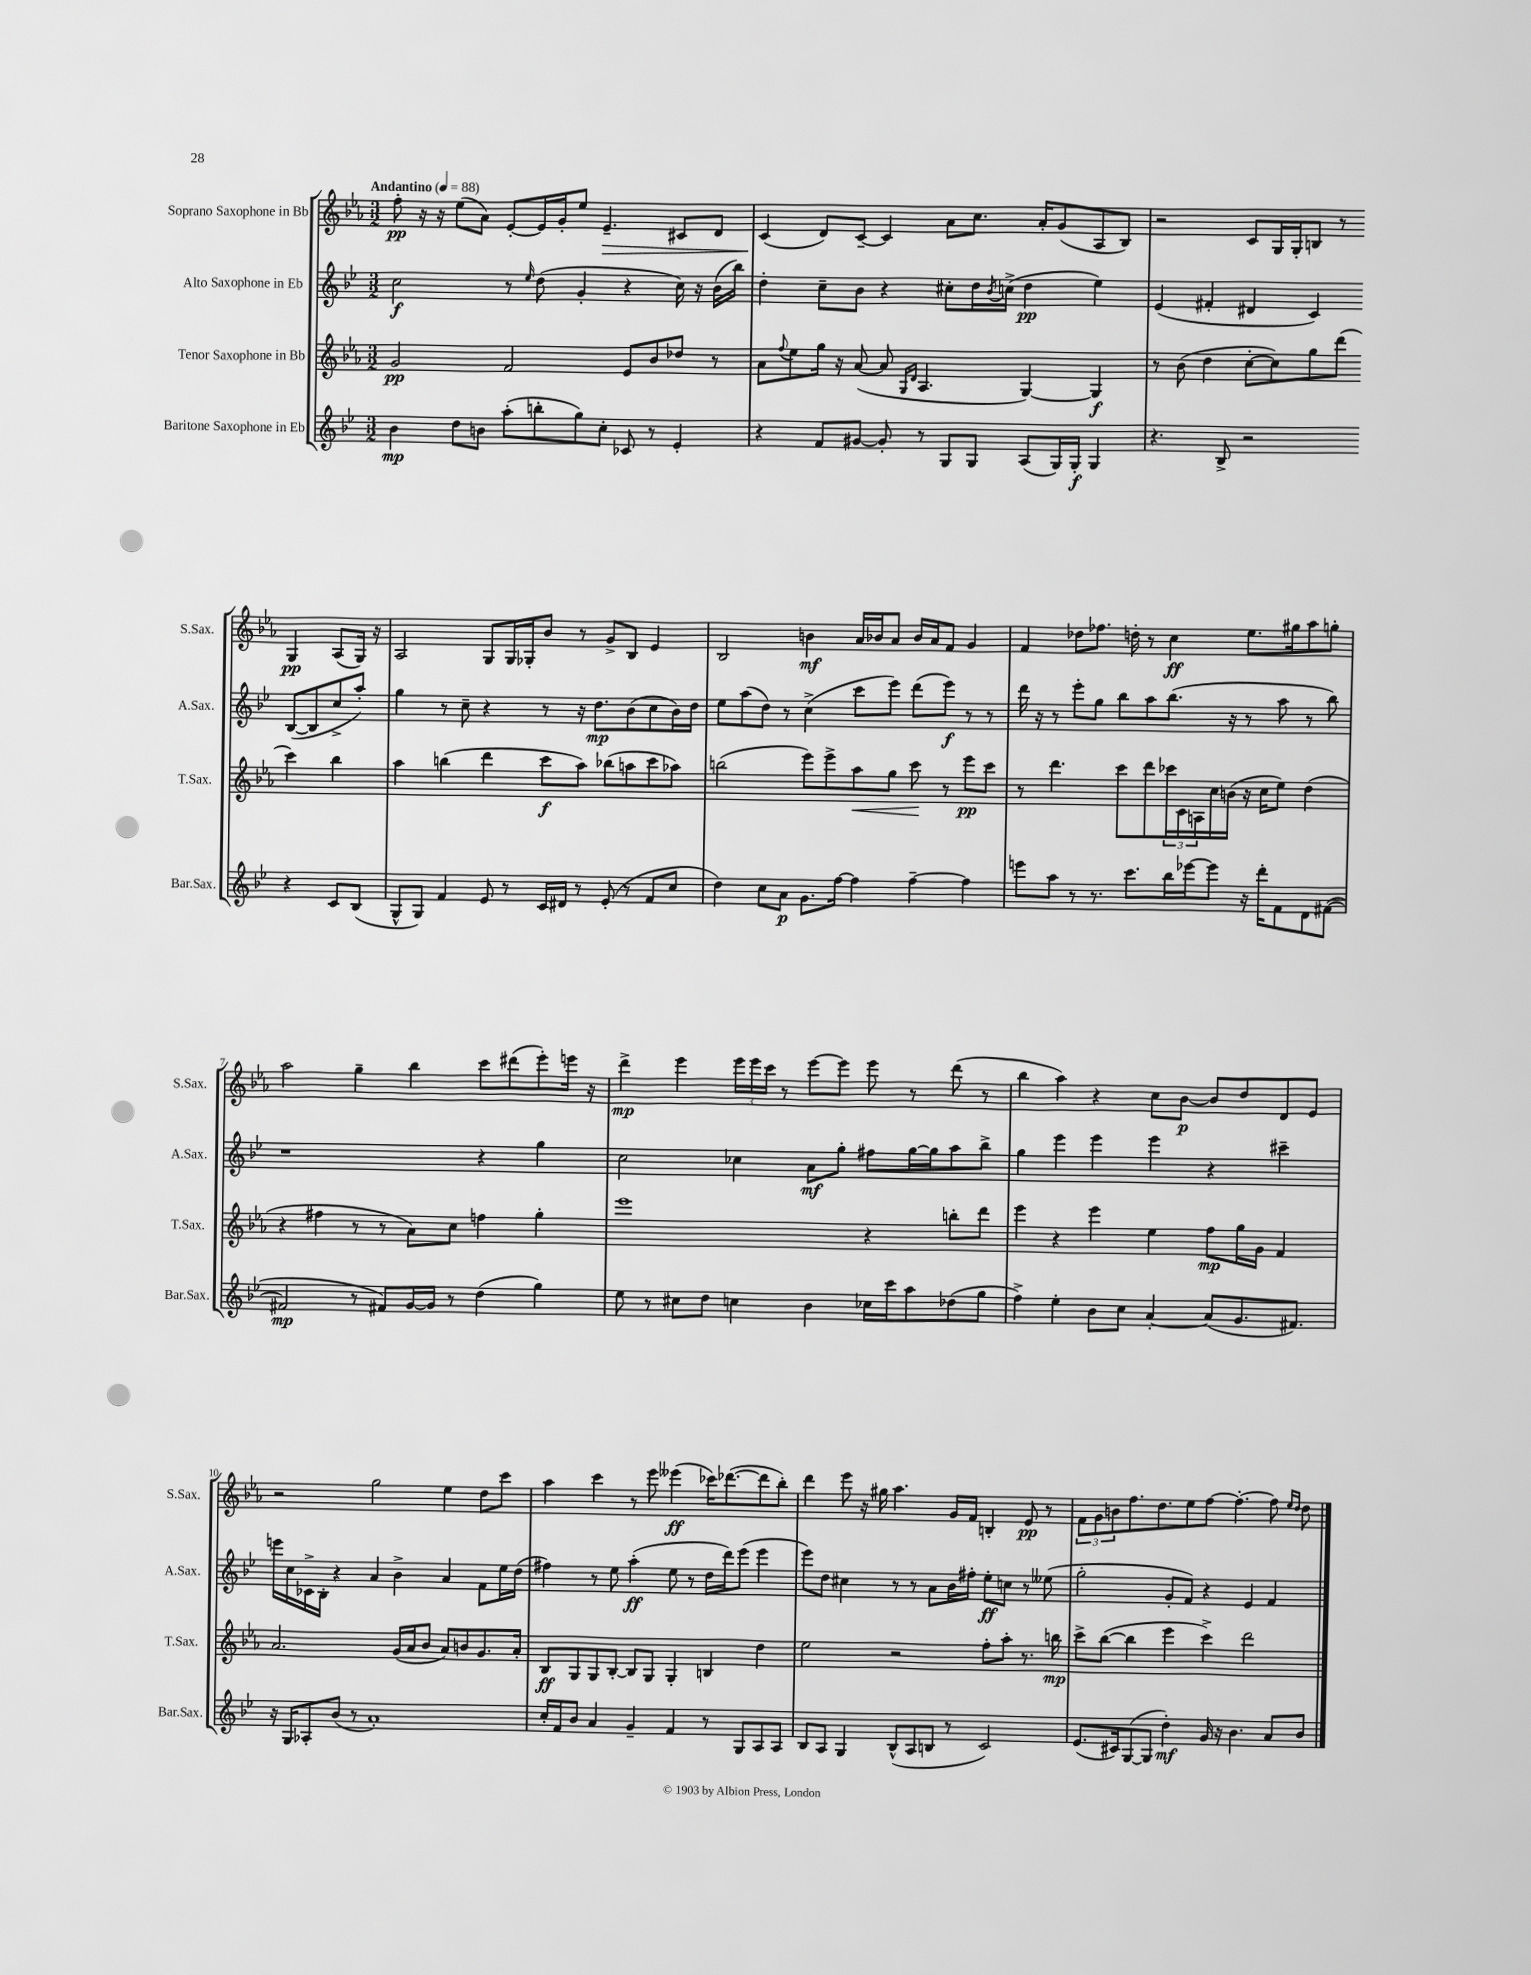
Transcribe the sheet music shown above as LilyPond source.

<<
\new StaffGroup <<
\new Staff = "s0" \with { instrumentName = "Soprano Saxophone in Bb" shortInstrumentName = "S.Sax." } {
    \clef treble \key ees \major \numericTimeSignature \time 3/2 \tempo "Andantino" 4 = 88
    f''8-.\pp r16 r16 ees''8( aes'8) ees'8~-. ees'16 g'16-. ees''8 ees'4.--\> cis'8 d'8 |
    c'4\!( d'8) c'8~-- c'4 aes'8 c''8. aes'16-. g'8( aes8 bes8) |
    r2 c'8 g16 g16-. b8 r8 g4\pp aes8( g16) r16 |
    aes2 g8 g16 ges16-. bes'8 r8 g'8-> bes8 ees'4 |
    bes2 b'4\mf aes'16 bes'16 aes'8 bes'16 aes'16 f'8 g'4 |
    f'4 des''8 fes''8. d''16-. r8 c''4\ff ees''8. gis''16 aes''8 g''8-. |
    aes''2 g''4-- bes''4 c'''8 dis'''8( ees'''8-.) e'''16 r16 |
    d'''4->\mp ees'''4 \tuplet 3/2 { ees'''16 ees'''16 c'''16 } r8 ees'''8~ ees'''8 ees'''8 r8 d'''8( r8 |
    bes''4 aes''4) r4 c''8 bes'8~\p bes'8 d''8 d'8 ees'8 |
    r2 g''2 ees''4 d''8 c'''8 |
    aes''4 c'''4 r8 ees'''8 eeses'''4\ff( ces'''16) des'''8.~( des'''8 bes''8-.) |
    d'''4 ees'''8 r16 gis''16 aes''4. g'16 f'16 b4-. ees'8\pp r8 |
    \tuplet 3/2 { f'8 g'8 b'8 } f''8. d''8. ees''8 f''8~ f''4.~-. f''8 \grace { ees''16 d''16 } d''8 \bar "|." |
}
\new Staff = "s1" \with { instrumentName = "Alto Saxophone in Eb" shortInstrumentName = "A.Sax." } {
    \clef treble \key bes \major \numericTimeSignature \time 3/2
    c''2\f r8 \grace { ees''16 } d''8( g'4-. r4 c''16) r16 bes'16( bes''16) |
    d''4-. c''8-- bes'8 r4 cis''8-. d''16 \acciaccatura { bes'8 } c''16->( d''4\pp ees''4) |
    ees'4( fis'4-. dis'4 c'4) bes8~( bes8 c''8-> a''8-.) |
    g''4 r8 c''8-- r4 r8 r16 d''8.\mp bes'8( c''8 bes'16) d''16 |
    ees''8 a''8( d''8) r8 c''4->( c'''8 ees'''8) d'''8( ees'''8\f) r8 r8 |
    d'''16 r16 r8 ees'''8-. g''8 bes''8 a''8 bes''8.( r16 r8 a''8 r8 bes''8) |
    r1 r4 g''4 |
    c''2 ces''4 a'8\mf g''8-. fis''8 g''16~ g''16 a''8 bes''8-> |
    g''4 ees'''4 ees'''4 ees'''4 r4 cis'''4-- |
    e'''16 c''16 ces'16-> bes16-. r4 a'4 bes'4-> a'4 f'8 ees''16 d''16( |
    fis''4) r8 ees''8 a''4-.\ff( ees''8 r8 d''16 d'''16) ees'''8( ees'''4 |
    ees'''8) d''8 cis''4 r8 r8 a'8 bes'16 fis''16-. ees''8-.\ff c''8 r8 eeses''8( |
    g''2-. g'8-. f'8) r4 ees'4 f'4 \bar "|." |
}
\new Staff = "s2" \with { instrumentName = "Tenor Saxophone in Bb" shortInstrumentName = "T.Sax." } {
    \clef treble \key ees \major \numericTimeSignature \time 3/2
    g'2\pp f'2 ees'8 bes'8 des''8 r8 |
    aes'8 \appoggiatura { f''8 } ees''8 g''16 r16 aes'8~( aes'8 \grace { g16 d'16 } aes4. g4~) g4\f |
    r8 bes'8( d''4 c''8~-. c''8) g''8 d'''8( c'''4) bes''4 |
    aes''4 b''4( d'''4 c'''8\f aes''8) bes''8( a''8 c'''8 aes''8) |
    b''2( ees'''8) ees'''8-> aes''8\< g''8 c'''8\! r8 ees'''8\pp c'''8 |
    r8 d'''4. c'''8 d'''8 \tuplet 3/2 { ces'''16 c'16 a16 } c''16 b'16( r16 c''16 ees''8) d''4( |
    r4 fis''4 r8 r8 aes'8) c''8 f''4 g''4-. |
    ees'''1 r4 b''8-. d'''8 |
    ees'''4 r4 ees'''4 ees''4 f''8\mp g''16 g'16 f'4 |
    aes'2. g'16( aes'16 bes'8 aes'8) b'8 g'8. aes'16-. |
    bes8\ff g8 g8 bes8~-. bes8 g8 g4-. b4 d''4 |
    ees''2 r2 f''8-. aes''8-. r8. b''16\mp |
    c'''8-> bes''8~( bes''4 ees'''4 c'''4->) d'''2 \bar "|." |
}
\new Staff = "s3" \with { instrumentName = "Baritone Saxophone in Eb" shortInstrumentName = "Bar.Sax." } {
    \clef treble \key bes \major \numericTimeSignature \time 3/2
    bes'4\mp d''8 b'8 a''8-.( b''8-. g''8) c''8-. ces'8 r8 ees'4-. |
    r4 f'8 gis'8~ gis'8-. r8 g8 g8 a8( g16) g16-.\f g4 |
    r4. bes8-> r2 r4 c'8 bes8( |
    g8-^ g8) f'4 ees'8 r8 c'16 dis'16 r8 ees'8-.( r8 f'8 c''8 |
    d''4) c''8 a'8\p g'8. f''16~ f''4 f''4~-- f''4 |
    e'''8 a''8 r8 r8. c'''8. bes''16 ees'''16~ ees'''8 r16 d'''16-. f'8 d'8 fis'8~( |
    fis'2\mp r8 fis'8) g'16~ g'16 r8 d''4( g''4) |
    ees''8 r8 cis''8 d''8 c''4 bes'4 ces''16 c'''16 a''8 des''8( g''8 |
    f''4->) ees''4-. bes'8 c''8 a'4~-. a'8( g'8. fis'8.) |
    r16 g16 aes8-. bes'8( r8 a'1-.) |
    c''16-. f'16 bes'8 a'4 g'4-- f'4 r8 g8 a8 a8 |
    bes8 a8 g4 bes8-^( a8 b8 r8 c'2) |
    ees'8.( cis'16) g8~( g8 d''4-.\mf) g'16 r16 bes'4. a'8 bes'8 \bar "|." |
}
>>
>>
